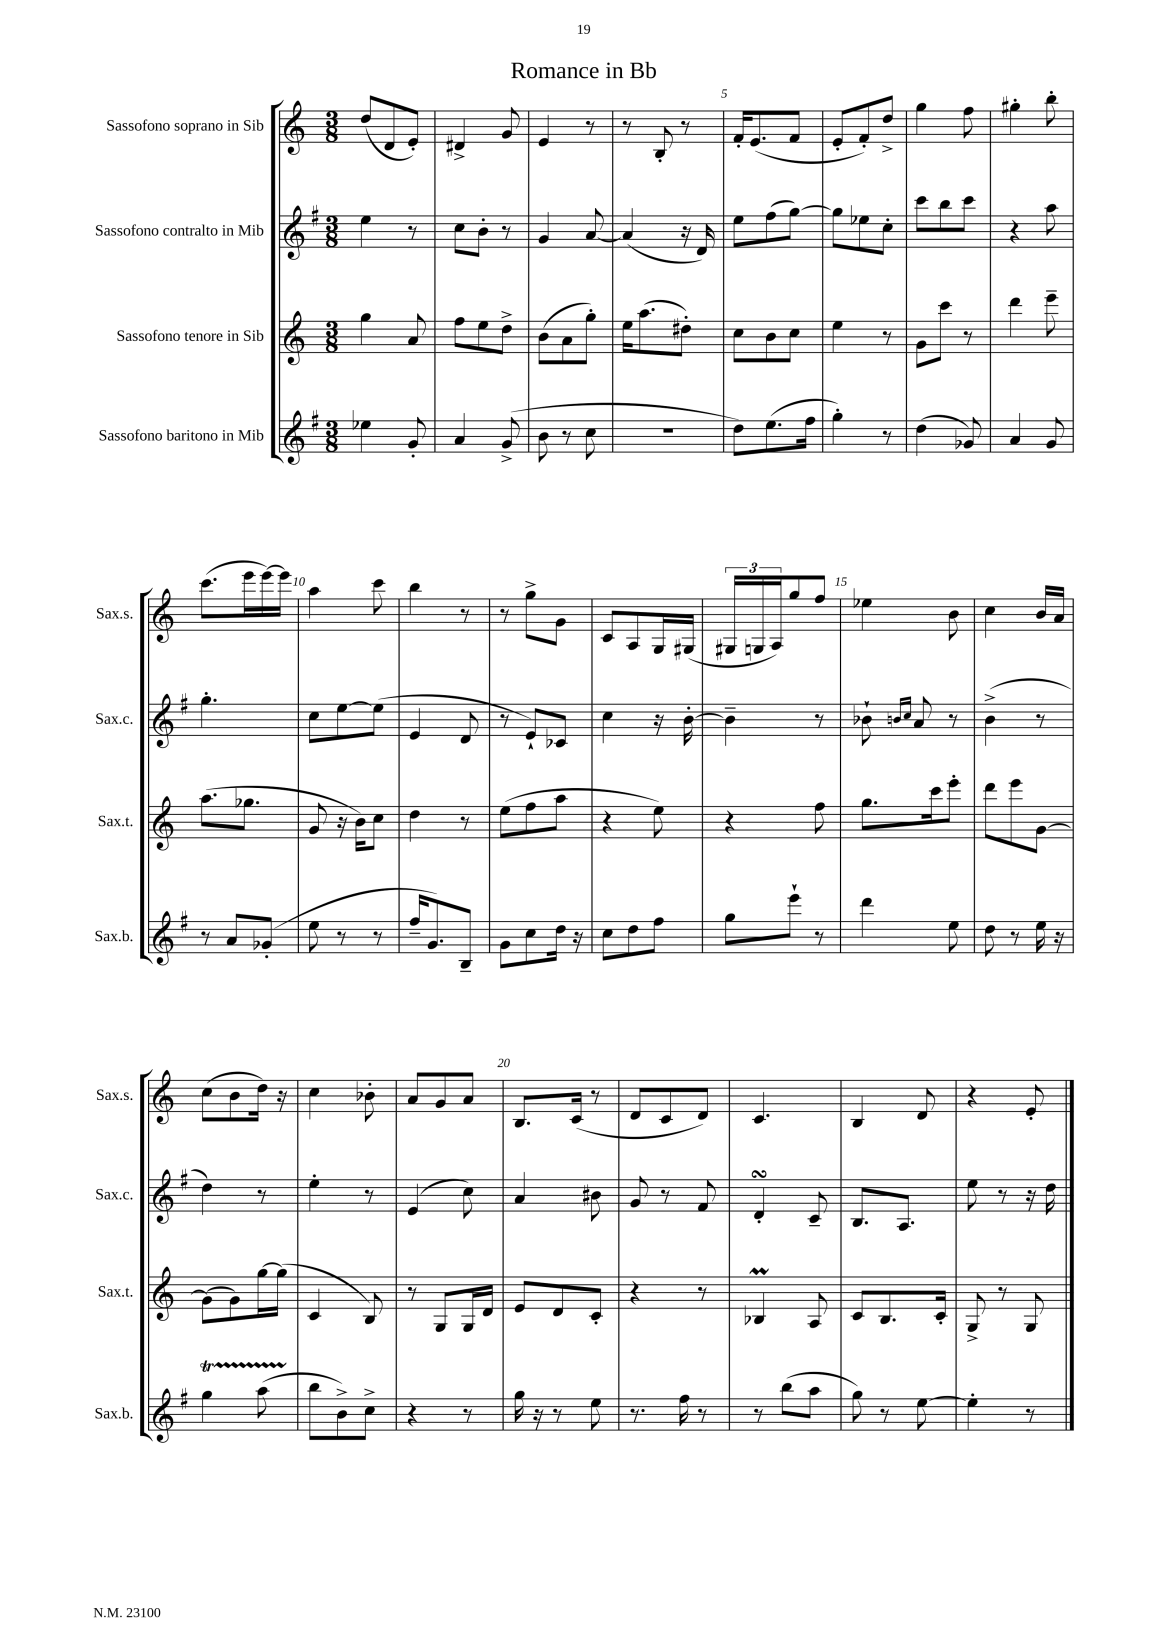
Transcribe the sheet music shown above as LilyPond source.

\header { title = "Romance in Bb" }
<<
\new StaffGroup <<
\new Staff = "s0" \with { instrumentName = "Sassofono soprano in Sib" shortInstrumentName = "Sax.s." } {
    \clef treble \key c \major \numericTimeSignature \time 3/8
    d''8( d'8 e'8-.) |
    dis'4-> g'8 |
    e'4 r8 |
    r8 b8-. r8 |
    f'16-. e'8.( f'8 |
    e'8-. f'8-.) d''8-> |
    g''4 f''8 |
    gis''4-. b''8-. |
    c'''8.( e'''16 e'''16~) e'''16 |
    a''4 c'''8 |
    b''4 r8 |
    r8 g''8-> g'8 |
    c'8 a8 g16 gis16( |
    \tuplet 3/2 { gis16 g16 a16) } g''8 f''8 |
    ees''4 b'8 |
    c''4 b'16 a'16 |
    c''8( b'8 d''16) r16 |
    c''4 bes'8-. |
    a'8 g'8 a'8 |
    b8. c'16( r8 |
    d'8 c'8 d'8) |
    c'4. |
    b4 d'8 |
    r4 e'8-. \bar "|." |
}
\new Staff = "s1" \with { instrumentName = "Sassofono contralto in Mib" shortInstrumentName = "Sax.c." } {
    \clef treble \key g \major \numericTimeSignature \time 3/8
    e''4 r8 |
    c''8 b'8-. r8 |
    g'4 a'8~ |
    a'4( r16 d'16) |
    e''8 fis''8( g''8~) |
    g''8 ees''8 c''8-. |
    c'''8 b''8 c'''8 |
    r4 a''8 |
    g''4.-. |
    c''8 e''8~ e''8( |
    e'4 d'8 |
    r8 e'8-!) ces'8 |
    c''4 r16 b'16~-. |
    b'4-- r8 |
    bes'8-! \grace { b'16 c''16 } a'8 r8 |
    b'4->( r8 |
    d''4) r8 |
    e''4-. r8 |
    e'4( c''8) |
    a'4 bis'8 |
    g'8 r8 fis'8 |
    d'4-.\turn c'8-- |
    b8. a8. |
    e''8 r8 r16 d''16 \bar "|." |
}
\new Staff = "s2" \with { instrumentName = "Sassofono tenore in Sib" shortInstrumentName = "Sax.t." } {
    \clef treble \key c \major \numericTimeSignature \time 3/8
    g''4 a'8 |
    f''8 e''8 d''8-> |
    b'8( a'8 g''8-.) |
    e''16 a''8.( dis''8-.) |
    c''8 b'8 c''8 |
    e''4 r8 |
    g'8 c'''8 r8 |
    d'''4 e'''8-- |
    a''8.( ges''8. |
    g'8 r16 b'16) c''8 |
    d''4 r8 |
    e''8( f''8 a''8 |
    r4 e''8) |
    r4 f''8 |
    g''8. c'''16 e'''8-. |
    d'''8 e'''8 g'8~ |
    g'8( g'8) g''16~ g''16( |
    c'4 b8) |
    r8 g8 g16 d'16 |
    e'8 d'8 c'8-. |
    r4 r8 |
    bes4\prall a8 |
    c'8 b8. c'16-. |
    g8-> r8 g8 \bar "|." |
}
\new Staff = "s3" \with { instrumentName = "Sassofono baritono in Mib" shortInstrumentName = "Sax.b." } {
    \clef treble \key g \major \numericTimeSignature \time 3/8
    ees''4 g'8-. |
    a'4 g'8->( |
    b'8 r8 c''8 |
    R4. |
    d''8) e''8.( fis''16 |
    g''4-.) r8 |
    d''4( ges'8) |
    a'4 g'8 |
    r8 a'8 ges'8-.( |
    e''8 r8 r8 |
    fis''16-- g'8.) b8-- |
    g'8 c''8 d''16 r16 |
    c''8 d''8 fis''8 |
    g''8 e'''8-! r8 |
    d'''4 e''8 |
    d''8 r8 e''16 r16 |
    g''4\startTrillSpan a''8( |
    b''8\stopTrillSpan b'8->) c''8-> |
    r4 r8 |
    g''16 r16 r8 e''8 |
    r8. fis''16 r8 |
    r8 b''8( a''8 |
    g''8) r8 e''8~ |
    e''4-. r8 \bar "|." |
}
>>
>>
\layout { \context { \Score \override BarNumber.break-visibility = ##(#f #t #t) barNumberVisibility = #(every-nth-bar-number-visible 5) } }
